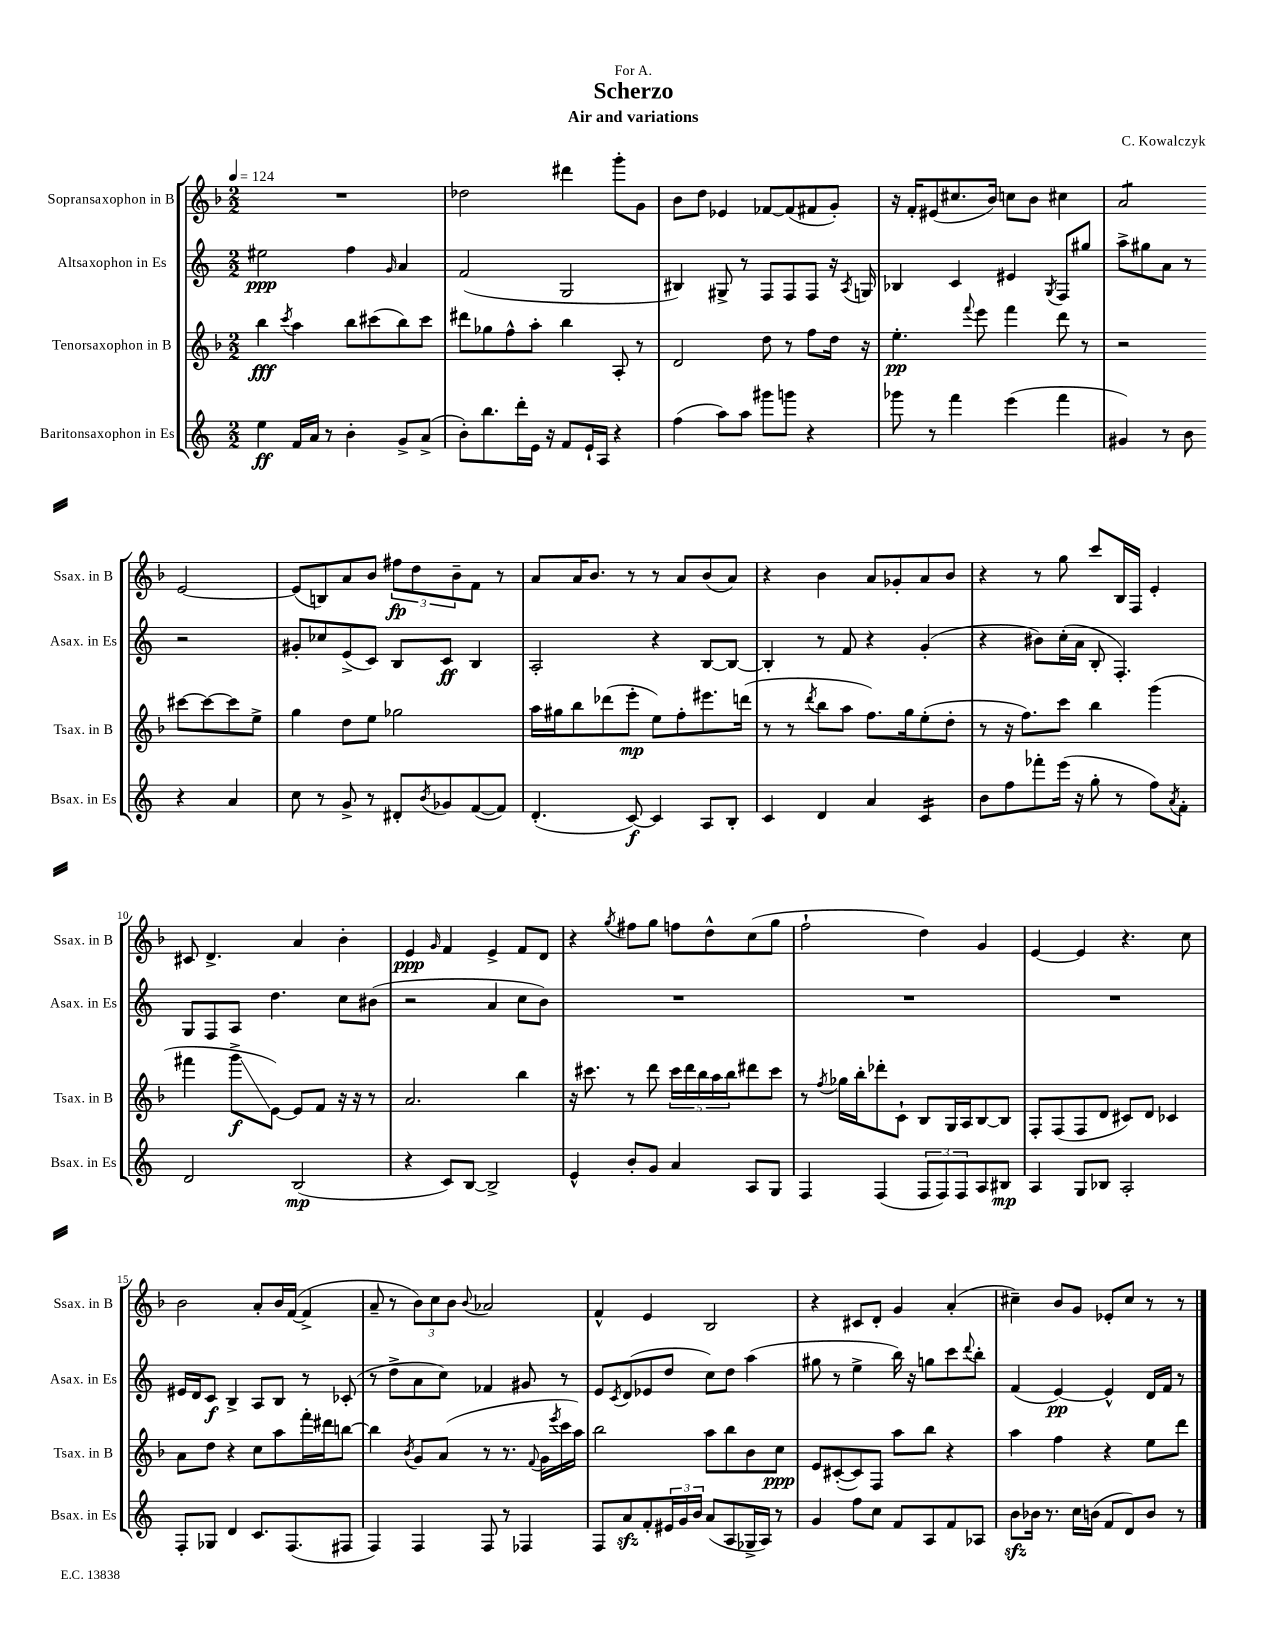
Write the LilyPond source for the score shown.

\header { title = "Scherzo" composer = "C. Kowalczyk" subtitle = "Air and variations" dedication = "For A." }
<<
\new StaffGroup <<
\new Staff = "s0" \with { instrumentName = "Sopransaxophon in B" shortInstrumentName = "Ssax. in B" } {
    \clef treble \key f \major \numericTimeSignature \time 2/2 \tempo 4 = 124
    R1 |
    des''2 dis'''4 g'''8-. g'8 |
    bes'8 d''8 ees'4 fes'8~ fes'8( fis'8 g'8-.) |
    r16 f'16-. eis'8( cis''8. bes'16) c''8 bes'8 cis''4 |
    a'2:8 e'2~ |
    e'8( b8) a'8 bes'8 \tuplet 3/2 { fis''8\fp d''8 bes'8-- } f'8 r8 |
    a'8 a'16 bes'8. r8 r8 a'8 bes'8( a'8) |
    r4 bes'4 a'8 ges'8-. a'8 bes'8 |
    r4 r8 g''8 c'''8 bes16 f16 e'4-. |
    cis'8 d'4.-> a'4 bes'4-. |
    e'4\ppp \grace { g'16 } f'4 e'4-> f'8 d'8 |
    r4 \acciaccatura { g''8 } fis''8 g''8 f''8 d''8-^ c''8( g''8 |
    f''2-! d''4) g'4 |
    e'4~ e'4 r4. c''8 |
    bes'2 a'8-. bes'16 f'16~( f'4-> |
    a'8-- r8 \tuplet 3/2 { bes'8) c''8 bes'8 } \appoggiatura { bes'8 } aes'2 |
    f'4-^ e'4 bes2 |
    r4 cis'8 d'8-. g'4 a'4-.( |
    cis''4--) bes'8 g'8 ees'8-. cis''8 r8 r8 \bar "|." |
}
\new Staff = "s1" \with { instrumentName = "Altsaxophon in Es" shortInstrumentName = "Asax. in Es" } {
    \clef treble \key c \major \numericTimeSignature \time 2/2
    eis''2\ppp f''4 \grace { g'16 } a'4 |
    f'2( g2 |
    bis4) gis8-> r8 f8 f8 f8 r16 \acciaccatura { a8 } g16 |
    bes4 c'4 eis'4 \acciaccatura { g8 } f8 gis''8 |
    a''8-> gis''8 a'8 r8 r2 |
    gis'8-. ces''8 e'8->( c'8) b8 c'8\ff b4 |
    a2-. r4 b8~ b8~ |
    b4-. r8 f'8 r4 g'4-.( |
    r4 bis'8) c''16-.( a'16 b8-. f4.-.) |
    g8 f8 a8 d''4. c''8 bis'8( |
    r2 a'4 c''8 b'8) |
    R1 |
    R1 |
    R1 |
    eis'16 d'16 c'8\f b4-> a8 b8 r8 ces'8-.( |
    r8 d''8-> a'8 c''8) fes'4 gis'8 r8 |
    e'8 \acciaccatura { c'8 } d'8( ees'8 d''8 c''8) d''8 a''4( |
    gis''8 r8 e''4-> b''16) r16 g''8 c'''8 \appoggiatura { d'''8 } b''8-. |
    f'4( e'4~\pp) e'4-^ d'16 f'16 r8 \bar "|." |
}
\new Staff = "s2" \with { instrumentName = "Tenorsaxophon in B" shortInstrumentName = "Tsax. in B" } {
    \clef treble \key f \major \numericTimeSignature \time 2/2
    bes''4\fff \acciaccatura { c'''8 } a''4 bes''8 cis'''8( bes''8) cis'''8 |
    dis'''8 ges''8 f''8-^ a''8-. bes''4 a8-. r8 |
    d'2 d''8 r8 f''8 d''16 r16 |
    e''4.-.\pp \appoggiatura { f'''8 } e'''8 f'''4 d'''8 r8 |
    r2 cis'''8~ cis'''8~ cis'''8 e''8-> |
    g''4 d''8 e''8 ges''2 |
    a''16 gis''16 bes''8 des'''8( e'''8-.\mp e''8) f''8-. eis'''8. d'''16( |
    r8 r8 \acciaccatura { d'''8 } bes''8 a''8 f''8.) g''16 e''8-.( d''8-. |
    r8 r16 f''8.) c'''8 bes''4 g'''4( |
    fis'''4 g'''8->\glissando\f e'8~) e'8 f'8 r16 r16 r8 |
    a'2. bes''4 |
    r16 cis'''8. r8 d'''8 \tuplet 5/4 { cis'''16 d'''16 bes''16 a''16 bes''16 } dis'''8 cis'''8 |
    r8 \acciaccatura { f''8 } ges''16 bes''16-. des'''8-. c'8-! bes8 g16 a16 bes8~ bes8 |
    f8-. f8( f8 d'8 cis'8) d'8 ces'4 |
    a'8 d''8 r4 c''8 a''8 f'''16-. dis'''16 b''8~ |
    b''4 \acciaccatura { bes'8 } g'8 a'8( r8 r8. \appoggiatura { f'8 } g'16 \acciaccatura { e'''8 } c'''16 a''16) |
    bes''2 a''8 bes''8 bes'8 c''8\ppp |
    e'8 cis'8~-.( cis'8) f8 a''8 bes''8 r4 |
    a''4 f''4 r4 e''8 d'''8 \bar "|." |
}
\new Staff = "s3" \with { instrumentName = "Baritonsaxophon in Es" shortInstrumentName = "Bsax. in Es" } {
    \clef treble \key c \major \numericTimeSignature \time 2/2
    e''4\ff f'16 a'16 r8 b'4-. g'8-> a'8->( |
    b'8-.) b''8. d'''16-. e'16 r16 f'8 e'16-! a16 r4 |
    f''4( a''8) a''8 gis'''8 g'''8 r4 |
    ges'''8 r8 f'''4 e'''4( f'''4 |
    gis'4) r8 b'8 r4 a'4 |
    c''8 r8 g'8-> r8 dis'8-. \acciaccatura { b'8 } ges'8 f'8~( f'8) |
    d'4.-.( c'8~\f) c'4 a8 b8-. |
    c'4 d'4 a'4 c'4:16 |
    b'8 f''8 fes'''8-. e'''16( r16 g''8-. r8 f''8) \acciaccatura { a'8 } f'8-. |
    d'2 b2\mp( |
    r4 c'8) b8~ b2-> |
    e'4-^ b'8-. g'8 a'4 a8 g8 |
    f4 f4( \tuplet 3/2 { f8 f8) f8 } a8 bis8\mp |
    a4 g8 bes8 a2-. |
    f8-. ges8 d'4 c'8. f8.( fis8 |
    f4) f4 f8 r8 fes4 |
    f8 a'8\sfz f'8-. \tuplet 3/2 { eis'16 g'16 b'16 } a'8( a8 ges16-> a16) r8 |
    g'4 f''8 c''8 f'8 a8 f'8 aes8 |
    b'8\sfz bes'16 r8. c''16 b'16( f'8 d'8) b'8 r8 \bar "|." |
}
>>
>>
